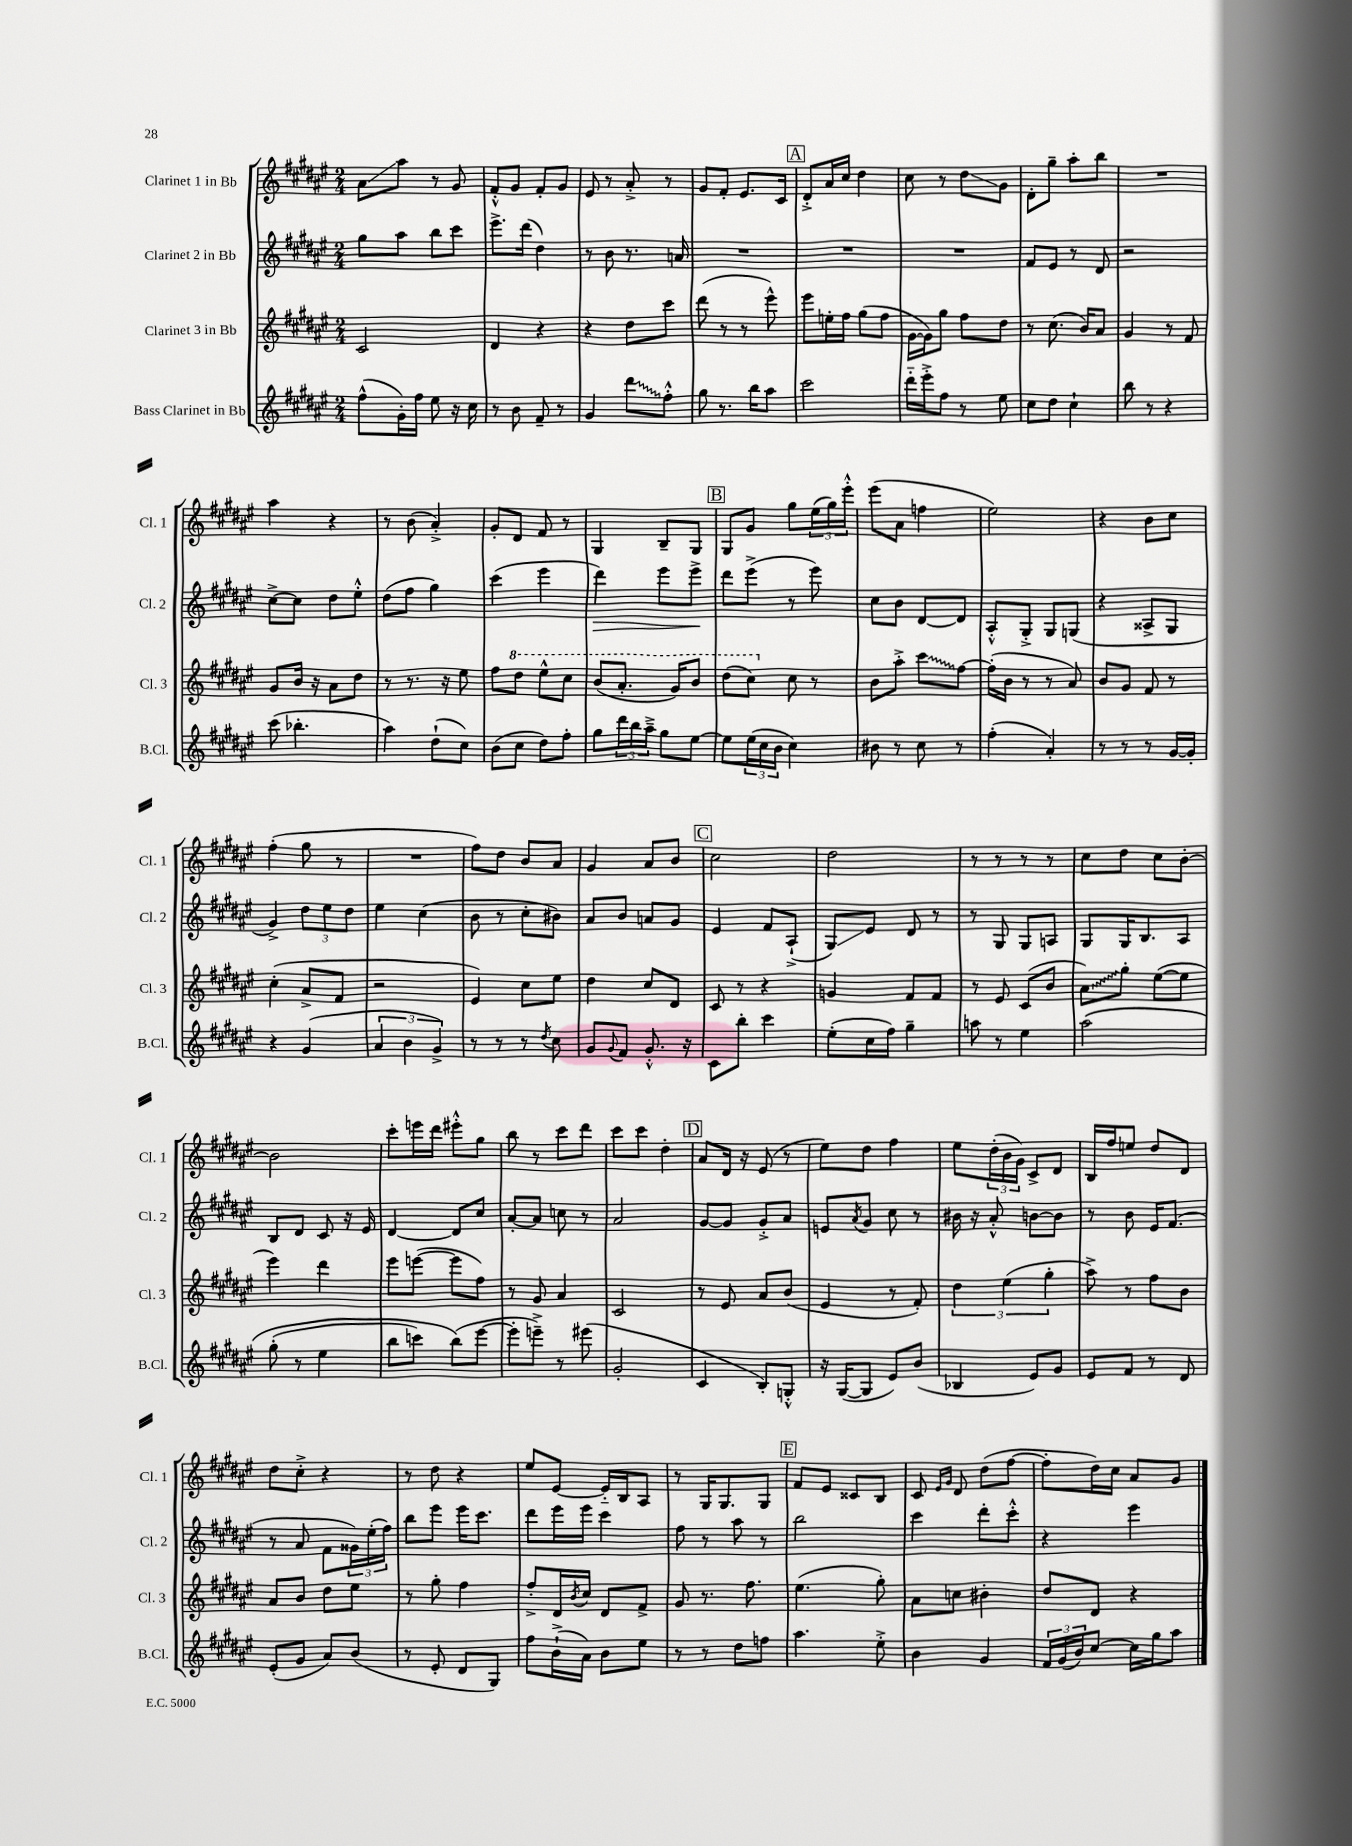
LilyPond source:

<<
\new StaffGroup <<
\new Staff = "s0" \with { instrumentName = "Clarinet 1 in Bb" shortInstrumentName = "Cl. 1" } {
    \clef treble \key fis \major \numericTimeSignature \time 2/4
    ais'8\glissando ais''8 r8 gis'8 |
    fis'8-.-^ gis'8 fis'8-. gis'8 |
    eis'8 r8 ais'8-.-> r8 |
    gis'8 fis'8-. eis'8. cis'16 |
    \mark \markup { \box "A" } dis'8-.-> ais'16 cis''16 dis''4 |
    cis''8 r8 dis''8\glissando gis'8 |
    dis'8-. gis''8-- ais''8-. b''8 |
    R2 |
    ais''4 r4 |
    r8 b'8( ais'4-.->) |
    gis'8-. dis'8 fis'8 r8 |
    gis4 b8-- gis8 |
    \mark \markup { \box "B" } gis8 gis'8 gis''8 \tuplet 3/2 { eis''16( gis''16) eis'''16-.-^ } |
    eis'''8( ais'8 f''4 |
    eis''2) |
    r4 b'8 cis''8 |
    fis''4-.( gis''8 r8 |
    R2 |
    fis''8) dis''8 b'8 ais'8 |
    gis'4 ais'8 b'8 |
    \mark \markup { \box "C" } cis''2 |
    dis''2 |
    r8 r8 r8 r8 |
    cis''8 dis''8 cis''8 b'8~-. |
    b'2 |
    cis'''8-. e'''16 dis'''16 eis'''8-.-^ gis''8 |
    b''8 r8 cis'''8 dis'''8 |
    cis'''8 cis'''8 dis''4-. |
    \mark \markup { \box "D" } ais'8 dis'16 r16 eis'8( r8 |
    eis''8) dis''8 fis''4 |
    eis''8 \tuplet 3/2 { dis''16-.( b'16 gis'16) } cis'8-> dis'8 |
    b16 fis''16 e''8 dis''8 dis'8 |
    dis''8 cis''8-.-> r4 |
    r8 dis''8 r4 |
    eis''8 eis'8~ eis'16-_ b16 ais8 |
    r8 gis16 gis8. gis8 |
    \mark \markup { \box "E" } fis'8 eis'8 cisis'8 b8 |
    cis'8 \grace { eis'16 gis'16 } dis'8 dis''8( fis''8~ |
    fis''8-. dis''16) cis''16 ais'8 gis'8 \bar "|." |
}
\new Staff = "s1" \with { instrumentName = "Clarinet 2 in Bb" shortInstrumentName = "Cl. 2" } {
    \clef treble \key fis \major \numericTimeSignature \time 2/4
    gis''8 ais''8 b''8 cis'''8 |
    eis'''8.-> dis'''16( dis''4) |
    r8 b'8 r8. a'16 |
    R2 |
    \mark \markup { \box "A" } R2 |
    R2 |
    fis'8 eis'8 r8 dis'8 |
    r2 |
    cis''8~-> cis''8 dis''8 eis''8-.-^ |
    dis''8( fis''8 gis''4) |
    cis'''4( eis'''4 |
    dis'''4\>) eis'''8 eis'''8->\! |
    \mark \markup { \box "B" } dis'''8 eis'''8->( r8 eis'''8) |
    cis''8 b'8 dis'8~ dis'8 |
    ais8-.-^ gis8-.-> gis8 g8( |
    r4 aisis8-> gis8 |
    gis'4->) \tuplet 3/2 { dis''8 eis''8 dis''8 } |
    eis''4 cis''4( |
    b'8 r8 cis''8-. bis'8) |
    ais'8 b'8 a'8 gis'8 |
    \mark \markup { \box "C" } eis'4 fis'8 ais8-!->( |
    gis8\glissando) eis'8 dis'8 r8 |
    r8 gis8 gis8 a8 |
    gis8 gis16 b8. ais8 |
    b8 dis'8 cis'8 r16 eis'16 |
    dis'4~ dis'8 cis''8 |
    ais'8~-. ais'8 c''8 r8 |
    ais'2 |
    \mark \markup { \box "D" } gis'8~ gis'8 gis'8-.-> ais'8 |
    e'8 \acciaccatura { ais'8 } gis'8 cis''8 r8 |
    bis'16 r16 ais'8-.-^ b'8~ b'8 |
    r8 b'8 eis'16 fis'8.( |
    r8 ais'8 fis'8 \tuplet 3/2 { gisis'16) eis''16-.( fis''16) } |
    b''8 eis'''8 eis'''16 cis'''8. |
    dis'''8 eis'''16 eis'''16 cis'''4 |
    fis''8 r8 ais''8 r8 |
    \mark \markup { \box "E" } b''2 |
    cis'''4 dis'''8-. cis'''8-.-^ |
    r4 eis'''4 \bar "|." |
}
\new Staff = "s2" \with { instrumentName = "Clarinet 3 in Bb" shortInstrumentName = "Cl. 3" } {
    \clef treble \key fis \major \numericTimeSignature \time 2/4
    cis'2 |
    dis'4 r4 |
    r4 dis''8 cis'''8 |
    dis'''8( r8 r8 eis'''8-^) |
    \mark \markup { \box "A" } eis'''8 e''16-. fis''16 gis''8( fis''8 |
    gis'16~ gis'16) gis''8 fis''8 dis''8 |
    r8 cis''8.( b'16) ais'8 |
    gis'4 r8 fis'8 |
    gis'8 b'16 r16 ais'8 dis''8 |
    r8 r8. r16 eis''8 |
    fis''8 \ottava #1 dis'''8 eis'''8-^ cis'''8 |
    b''8( ais''8.-. gis''16) b''8 |
    \mark \markup { \box "B" } dis'''8( cis'''8) \ottava #0 cis''8 r8 |
    b'8 ais''8-.-> \once \override Glissando.style = #'zigzag cis'''8\glissando fis''8~ |
    fis''16-.( b'16 r8 r8 ais'8) |
    b'8 gis'8 fis'8 r8 |
    cis''4-.( ais'8-> fis'8 |
    r2 |
    eis'4) cis''8 eis''8 |
    dis''4 cis''8 dis'8 |
    \mark \markup { \box "C" } cis'8 r8 r4 |
    g'4 fis'8 fis'8 |
    r8 eis'8 cis'8( b'8 |
    \once \override Glissando.style = #'zigzag ais'8\glissando) gis''8-. eis''8~( eis''8 |
    eis'''4) dis'''4 |
    eis'''8 e'''8~( e'''8 fis''8) |
    r8 gis'8 ais'4 |
    cis'2 |
    \mark \markup { \box "D" } r8 eis'8 ais'8 b'8( |
    eis'4 r8 fis'8-.) |
    \tuplet 3/2 { dis''4 eis''4( gis''4-. } |
    ais''8->) r8 fis''8 b'8 |
    ais'8 b'8 dis''8 eis''8 |
    r8 gis''8-. fis''4 |
    fis''8-.-> dis'16 \acciaccatura { b'8 } cis''16 dis'8 fis'8-> |
    gis'8 r8. fis''8. |
    \mark \markup { \box "E" } eis''4.( gis''8-.) |
    ais'8 c''8 bis'4-. |
    dis''8 dis'8 r4 \bar "|." |
}
\new Staff = "s3" \with { instrumentName = "Bass Clarinet in Bb" shortInstrumentName = "B.Cl." } {
    \clef treble \key fis \major \numericTimeSignature \time 2/4
    fis''8-^( gis'16-.) fis''16 eis''8 r16 cis''16 |
    r8 b'8 fis'8-- r8 |
    gis'4 \once \override Glissando.style = #'zigzag dis'''8\glissando fis''8-.-^ |
    gis''8 r8. b''16 ais''8 |
    \mark \markup { \box "A" } cis'''2 |
    dis'''16-_ eis'''16-.-> fis''8 r8 eis''8 |
    cis''8 dis''8 cis''4-! |
    b''8 r8 r4 |
    cis'''8( bes''4.-. |
    ais''4) dis''8-!( cis''8) |
    b'8( cis''8 dis''8) fis''8-. |
    gis''8 \tuplet 3/2 { dis'''16 b''16 ais''16---> } gis''8 eis''8~ |
    \mark \markup { \box "B" } eis''8 \tuplet 3/2 { eis''16( cis''16 b'16 } cis''4) |
    bis'8 r8 cis''8 r8 |
    fis''4-.( ais'4-.) |
    r8 r8 r8 gis'16~ gis'16-. |
    r4 gis'4( |
    \tuplet 3/2 { ais'4 b'4 gis'4->) } |
    r8 r8 r8 \acciaccatura { dis''8 } cis''8 |
    gis'8 \appoggiatura { gis'8 } fis'8 gis'8.-.-^ r16 |
    \mark \markup { \box "C" } cis'8 b''8-. cis'''4 |
    eis''8-.( cis''16 fis''16) gis''4-- |
    a''8 r8 eis''4 |
    ais''2\( |
    gis''8-.( r8 eis''4 |
    b''8 c'''8) b''8(\) eis'''8~ |
    eis'''8-. e'''8--->) r8 eis'''8( |
    gis'2-. |
    \mark \markup { \box "D" } cis'4 b8-.) g8-.-^ |
    r16 gis16~( gis8 eis'8) b'8( |
    bes4 eis'8) gis'8 |
    eis'8 fis'8 r8 dis'8 |
    eis'8-.( gis'8 ais'8) b'8( |
    r8 eis'8-. dis'8 gis8) |
    fis''8 b'16-!->( ais'16) b'8 eis''8 |
    r8 r8 dis''8 f''8 |
    \mark \markup { \box "E" } ais''4. eis''8-.-> |
    b'4 gis'4 |
    \tuplet 3/2 { fis'16 gis'16( b'16) } cis''8~ cis''16 gis''16 ais''8 \bar "|." |
}
>>
>>
\layout { \context { \Score \remove "Bar_number_engraver" } }
